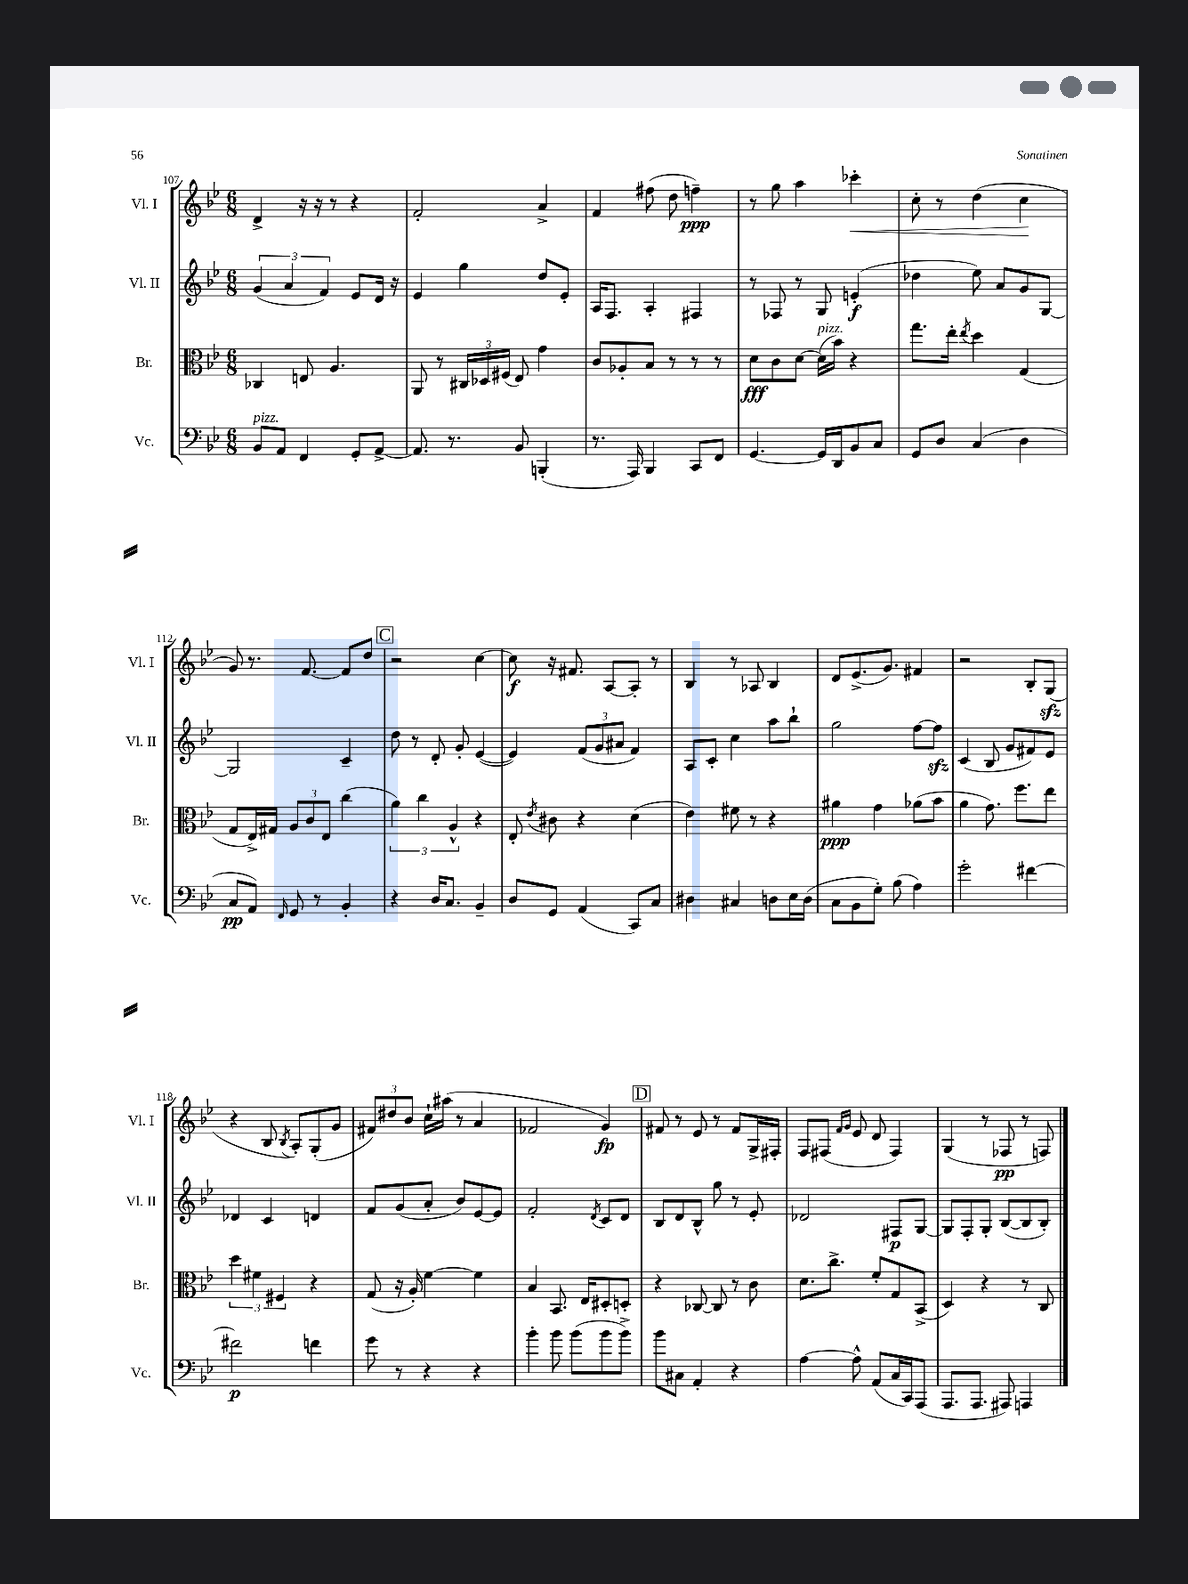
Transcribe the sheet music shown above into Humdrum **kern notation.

**kern	**dynam	**kern	**dynam	**kern	**dynam	**kern	**dynam
*part4	*part4	*part3	*part3	*part2	*part2	*part1	*part1
*staff4	*staff4	*staff3	*staff3	*staff2	*staff2	*staff1	*staff1
*I"Vc.	*	*I"Br.	*	*I"Vl. II	*	*I"Vl. I	*
*I'Vc.	*	*I'Br.	*	*I'Vl. II	*	*I'Vl. I	*
*clefF4	*	*clefC3	*	*clefG2	*	*clefG2	*
*k[b-e-]	*	*k[b-e-]	*	*k[b-e-]	*	*k[b-e-]	*
*M6/8	*	*M6/8	*	*M6/8	*	*M6/8	*
=107	=107	=107	=107	=107	=107	=107	=107
!LO:TX:a:i:t=pizz.	!	!	!	!	!	!	!
8BB-/L	.	4C-X/	.	(6g/	.	4d^/	.
8AA/J	.	.	.	.	.	.	.
.	.	.	.	6a/	.	.	.
4FF/	.	8En/	.	.	.	16r	.
.	.	.	.	.	.	16r	.
.	.	.	.	6f/)	.	.	.
.	.	4.A/	.	.	.	8r	.
8GG'/L	.	.	.	8e-/L	.	4r	.
[8AA^/J	.	.	.	16d/Jk	.	.	.
.	.	.	.	16r	.	.	.
=108	=108	=108	=108	=108	=108	=108	=108
8.AA/]	.	8AA/	.	4e-/	.	2f'/	.
.	.	8r	.	.	.	.	.
8.r	.	.	.	.	.	.	.
.	.	24C#X/LL	.	4gg\	.	.	.
.	.	24D-X/	.	.	.	.	.
.	.	(24F#X/JJ	.	.	.	.	.
8BB-/	.	8E-/)	.	.	.	.	.
(4BBBn'/	.	4g\	.	8dd/L	.	4a^/	.
.	.	.	.	8e-'/J	.	.	.
=109	=109	=109	=109	=109	=109	=109	=109
8.r	.	8c/L	.	16A/KL	.	4f/	.
.	.	.	.	8.F/J	.	.	.
.	.	8A-X'/	.	.	.	.	.
16AAA/)	.	.	.	.	.	.	.
4BBB-/	.	8B-/J	.	4A'/	.	(8ff#X\	.
.	.	8r	.	.	.	8dd\	.
8CC/L	.	8r	.	4F#X/	.	4ffn~\)	ppp
8FF/J	.	8r	.	.	.	.	.
=110	=110	=110	=110	=110	=110	=110	=110
[4.GG/	.	8d\L	fff	8r	.	8r	.
.	.	8c\	.	8F-X/	.	8gg\	.
.	.	[8d\J	.	8r	.	4aa\	.
!	!	!LO:TX:a:i:t=pizz.	!	!	!	!	!
16GG/LL]	.	(16d\LL]	.	8G/	.	.	.
16DD/J	.	16b-\JJ)	.	.	.	.	.
!	!	!	!	!	!	!	!LO:HP:b
8BB-/	.	4r	.	(4en'/	f	4ccc-X'\	<
8C/J	.	.	.	.	.	.	.
=111	=111	=111	=111	=111	=111	=111	=111
8GG/L	.	8.gg\L	.	4dd-X\	.	8cc'\	.
8D/J	.	.	.	.	.	8r	.
.	.	16ee-'\Jk	.	.	.	.	.
.	.	8qee-/	.	.	.	.	.
(4C/	.	4dd\	.	8ee-\)	.	(4dd\	.
.	.	.	.	8a/L	.	.	.
4D\	.	(4G/	.	8g/	.	4cc\	.
.	.	.	.	[8G/J	.	.	.
.	.	.	.	.	.	.	[
!!LO:LB:g=z
=112	=112	=112	=112	=112	=112	=112	=112
8C/L	pp	8G/L	.	2G/]	.	8g/)	.
8AA/J)	.	16E-^/L)	.	.	.	8.r	.
.	.	16G#X/JJ	.	.	.	.	.
16qqFF/	.	.	.	.	.	.	.
8GG/	.	12A/L	.	.	.	.	.
.	.	.	.	.	.	[8.f/	.
.	.	12c/	.	.	.	.	.
8r	.	.	.	.	.	.	.
.	.	12E-/J	.	.	.	.	.
4BB-'/	.	(4cc\	.	4c~/	.	8f/L]	.
.	.	.	.	.	.	8dd/J	.
!!LO:REH:place=s1:t=C
=113	=113	=113	=113	=113	=113	=113	=113
4r	.	6a\)	.	8dd\	.	2r	.
.	.	.	.	8r	.	.	.
.	.	6cc\	.	.	.	.	.
16D/KL	.	.	.	8d'/	.	.	.
8.C/J	.	.	.	.	.	.	.
.	.	6A^^/	.	.	.	.	.
.	.	.	.	8g'/	.	.	.
4BB-~/	.	4r	.	([4e-/	.	[4cc\	.
=114	=114	=114	=114	=114	=114	=114	=114
8D/L	.	8E-'/	.	4e-/])	.	8cc\]	f
.	.	8qe-/	.	.	.	.	.
8GG/J	.	8c#X\	.	.	.	16r	.
.	.	.	.	.	.	8.f#X/	.
(4AA/	.	4r	.	(12f/L	.	.	.
.	.	.	.	12g/	.	.	.
.	.	.	.	.	.	[8A/L	.
.	.	.	.	12a#X/J	.	.	.
8CC/L)	.	(4d\	.	4f/)	.	8A'/J]	.
8C/J	.	.	.	.	.	8r	.
=115	=115	=115	=115	=115	=115	=115	=115
4D#X\	.	4e-\)	.	8A/L	.	4B-/	.
.	.	.	.	8c'/J	.	.	.
4C#X/	.	8f#X\	.	4cc\	.	8r	.
.	.	8r	.	.	.	8A-X/	.
8Dn\L	.	4r	.	8aa\L	.	4B-/	.
16E-\L	.	.	.	8bb-`\J	.	.	.
(16D\JJ	.	.	.	.	.	.	.
=116	=116	=116	=116	=116	=116	=116	=116
8C\L	.	4a#X\	ppp	2gg\	.	8d/L	.
8BB-\	.	.	.	.	.	(8.e-^/	.
8G'\J)	.	4g\	.	.	.	.	.
.	.	.	.	.	.	8.g/J)	.
(8B-\	.	.	.	.	.	.	.
4A\)	.	(8a-X\L	.	[8ff\L	.	4f#X/	.
.	.	8b-\J	.	8ffzz\J]	.	.	.
=117	=117	=117	=117	=117	=117	=117	=117
2g'\	.	4a\	.	(4c/	.	2r	.
.	.	8.g\)	.	8B-/	.	.	.
.	.	.	.	8g/L	.	.	.
.	.	8.ff\L	.	.	.	.	.
[4f#X\	.	.	.	8f#X/)	.	8B-'/L	.
.	.	8ee-\J	.	8e-/J	.	(8Gzz/J	.
!!LO:LB:g=z
=118	=118	=118	=118	=118	=118	=118	=118
2f#X\]	p	6dd\	.	4d-X/	.	4r	.
.	.	6f#X\	.	.	.	.	.
.	.	.	.	4c/	.	8B-/	.
.	.	6F#X/	.	.	.	.	.
.	.	.	.	.	.	8qB-/	.
.	.	.	.	.	.	8A'/L)	.
4fn\	.	4r	.	4dn/	.	(8G'/	.
.	.	.	.	.	.	8g/J	.
=119	=119	=119	=119	=119	=119	=119	=119
8g\	.	(8G/	.	8f/L	.	12f#X/L)	.
.	.	.	.	.	.	12dd#X/	.
8r	.	16r	.	(8g/	.	.	.
.	.	.	.	.	.	12b-/J	.
.	.	16A'/)	.	.	.	.	.
4r	.	[4f\	.	8a'/J	.	16cc`\LL	.
.	.	.	.	.	.	(16aa#X\JJ	.
.	.	.	.	8b-/L)	.	8r	.
4r	.	4f\]	.	[8e-/	.	4a/	.
.	.	.	.	8e-/J]	.	.	.
=120	=120	=120	=120	=120	=120	=120	=120
4b-'\	.	4B-/	.	2f'/	.	2f-X/	.
8b-\	.	8.BB-/	.	.	.	.	.
(8b-\L	.	.	.	.	.	.	.
.	.	16E-/KL	.	.	.	.	.
.	.	.	.	8qd/	.	.	.
8b-\	.	8D#X'/	.	8c/L	.	4g/)	fp
8b-^\J)	.	8Dn'/J	.	8d/J	.	.	.
!!LO:REH:place=s1:t=D
=121	=121	=121	=121	=121	=121	=121	=121
8b-\L	.	4r	.	8B-/L	.	8f#X/	.
8C#X\J	.	.	.	8d/	.	8r	.
4AA'/	.	[8C-X/	.	8B-^^/J	.	8e-/	.
.	.	8C-/]	.	8gg\	.	8r	.
4r	.	8r	.	8r	.	8f#/L	.
.	.	8c\	.	8e-'/	.	16G^/L	.
.	.	.	.	.	.	16F#X'/JJ	.
=122	=122	=122	=122	=122	=122	=122	=122
[4A\	.	8.d\L	.	2d-X/	.	8F/L	.
.	.	.	.	.	.	(8F#X/J	.
.	.	8.cc^\J	.	.	.	.	.
.	.	.	.	.	.	16qqf/LL	.
.	.	.	.	.	.	16qqg/JJ	.
8A^^\]	.	.	.	.	.	8e-/	.
(8AA/L	.	8f'/L	.	.	.	8d/	.
16C/L	.	8G/	.	8F#X/L	p	4F#/)	.
16CC/J)	.	.	.	.	.	.	.
(8AAA/J	.	(8BB-^/J	.	[8G/J	.	.	.
=123	=123	=123	=123	=123	=123	=123	=123
8.AAA/L	.	4D/)	.	8G/L]	.	(4G/	.
.	.	.	.	8F'/	.	.	.
8.AAA/J	.	.	.	.	.	.	.
.	.	4r	.	8G'/J	.	8r	.
8AAA#X/)	.	.	.	([8B-/L	.	8F-X/	pp
4AAAn/	.	8r	.	8B-/]	.	8r	.
.	.	8C/	.	8B-'/J)	.	8Fn/)	.
==	==	==	==	==	==	==	==
*-	*-	*-	*-	*-	*-	*-	*-
